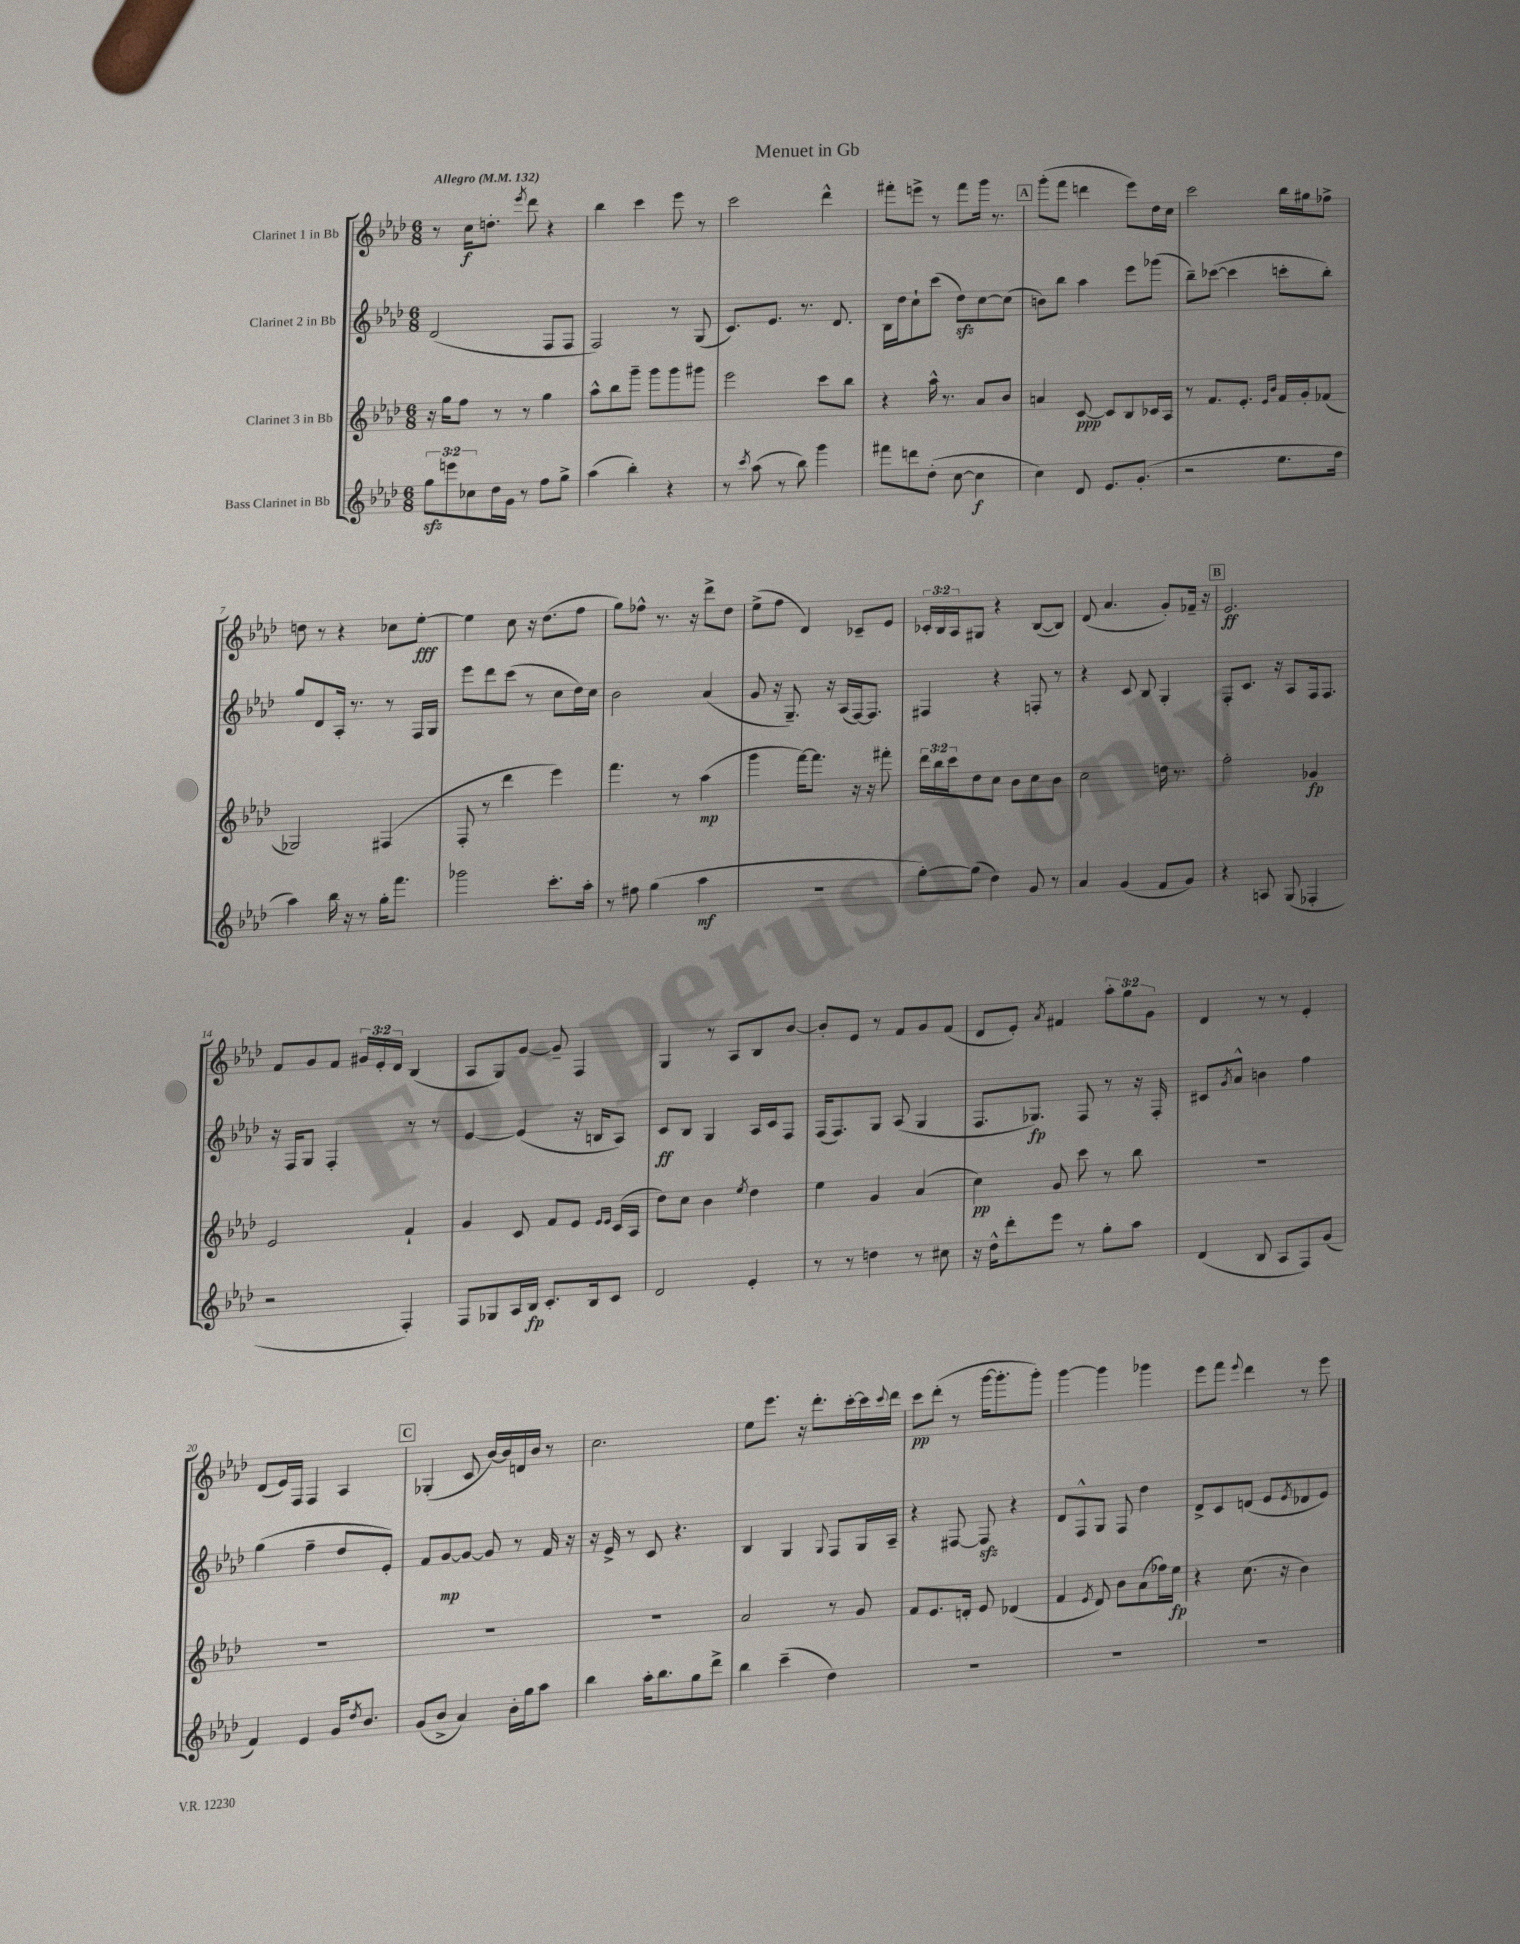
\header { title = "Menuet in Gb" }
<<
\new StaffGroup <<
\new Staff = "s0" \with { instrumentName = "Clarinet 1 in Bb" } {
    \clef treble \key aes \major \numericTimeSignature \time 6/8 \override Staff.TupletNumber.text = #tuplet-number::calc-fraction-text \tempo "Allegro" 4 = 132
    r8 c''16\f d''8.-. \acciaccatura { ees'''8 } des'''8 r4 |
    bes''4 c'''4 ees'''8 r8 |
    c'''2 des'''4-^ |
    fis'''8-. e'''8-> r8 fis'''8 g'''16 r8. |
    \mark \markup { \box "A" } g'''8-.( f'''8 d'''4 ees'''8) des''16 c''16 |
    c'''2 bes''16 gis''16 fes''8-> |
    d''8 r8 r4 ces''8 ees''8~-.\fff |
    ees''4 c''8 r16 des''8.( f''8 |
    g''8) fes''8-^ r8. r16 des'''8-> des''8 |
    ees''8->( f''8 des'4) ces'8-- ees'8 |
    \tuplet 3/2 { ces'16-. bes16 aes16 } gis8 r4 bes8~( bes8) |
    des'8( aes'4. g'8-.) fes'16-- r16 |
    \mark \markup { \box "B" } ees'2.\ff |
    f'8 g'8 f'8 \tuplet 3/2 { gis'16 ees'16-. des'16 } bes4( |
    aes8 g8) g'8~ g'8-- f4 |
    g4 r8 aes8 bes8 bes'8~ |
    bes'8-. ees'8 r8 f'8 g'8 f'8( |
    des'8 ees'8-.) \acciaccatura { aes'8 } fis'4 \tuplet 3/2 { aes''8-. g''8 g'8 } |
    des'4 r8 r8 ees'4-. |
    des'8( ees'16) f16 f4 aes4 |
    \mark \markup { \box "C" } ges4-.( c'8 bes'16~) bes'16 d'16 bes'16 r8 |
    c''2. |
    ees''8 ees'''8. r16 des'''8.-. c'''16~-. c'''16 \appoggiatura { c'''8 } des'''16 |
    c'''8\pp des'''8-.( r8 g'''16~ g'''8.-. g'''8-.) |
    g'''4~ g'''4 ges'''4 |
    ees'''8 f'''8 \appoggiatura { ees'''8 } des'''4 r8 ees'''8 \bar "|." |
}
\new Staff = "s1" \with { instrumentName = "Clarinet 2 in Bb" } {
    \clef treble \key aes \major \numericTimeSignature \time 6/8
    des'2( f8 f8 |
    f2) r8 g8( |
    c'8.) ees'8. r8. des'8. |
    bes16 des''16 c''8-! c'''8( des''8\sfz) c''8~ c''8( |
    \mark \markup { \box "A" } b'8) bes''8 aes''4 ees'''8 ges'''8( |
    bes''8--) ces'''8~( ces'''4 c'''8-. bes''8-.) |
    g''8 des'8 aes16-. r8. r8 f16 g16 |
    ees'''8 des'''8 c'''8( r8 c''8 des''16) c''16 |
    bes'2 aes'4( |
    g'8 r16 g8.--) r16 aes16( f16~) f8. |
    fis4 r4 f8-. r8 |
    r4 c'8 bes8 g4-. |
    \mark \markup { \box "B" } f8-. c'8. r16 aes8 f16 f8. |
    r16 f16 g8 f4-. r8 r8 |
    ees'4~ ees'4( r16 b16 aes8) |
    c'8\ff bes8 g4 aes16 c'16 f8 |
    f16( f8.) g8 aes8( g4 |
    f8. ges8.\fp) f8 r8 r16 f16-. |
    cis'8 \acciaccatura { g'8 } aes'8-^ b'4 f''4 |
    g''4( f''4-- des''8 ees'8-.) |
    \mark \markup { \box "C" } f'8 g'8~\mp g'8~ g'8 r8 f'16 r16 |
    r16 ees'16-> r8 c'8 r4. |
    bes4 g4 \appoggiatura { g8 } f8 g16 aes16-- |
    r4 fis8~ fis8\sfz r4 |
    des'8 f8-^ g8 f8 des''4 |
    des'8-> c'8 d'8( ees'8 \acciaccatura { ees'8 } des'8 ees'8) \bar "|." |
}
\new Staff = "s2" \with { instrumentName = "Clarinet 3 in Bb" } {
    \clef treble \key aes \major \numericTimeSignature \time 6/8 \override Staff.TupletNumber.text = #tuplet-number::calc-fraction-text
    r16 g''16 f''8 r8 r8 g''4 |
    aes''8-^ bes''8 g'''8-- g'''8 g'''8 gis'''8 |
    ees'''2 c'''8 bes''8 |
    r4 aes''16-^ r8. aes'8 bes'8 |
    \mark \markup { \box "A" } a'4 c'8~\ppp c'8 bes8 ces'16 aes16 |
    r8 f'8. ees'8.-. \grace { ees'16 bes'16 } f'16 g'16-. fes'8( |
    ges2) fis4( |
    f8-. r8 des'''4 ees'''4) |
    f'''4. r8 aes''4\mp( |
    g'''4 f'''16~) f'''8. r16 r16 fis'''8-. |
    \tuplet 3/2 { des'''16 bes''16 c'''16 } des''8 c''8 bes'8 c''8 bes'8 |
    c''2 d''16 r8. |
    \mark \markup { \box "B" } f''2-. ges'4\fp |
    ees'2 f'4-! |
    g'4 c'8 f'8 ees'8 \grace { ees'16 ees'16 } c'16( aes16 |
    des''8) c''8 bes'4 \acciaccatura { ees''8 } des''4 |
    ees''4 g'4 aes'4( |
    c''4\pp) g'8 c'''8 r8 bes''8 |
    R2. |
    R2. |
    \mark \markup { \box "C" } R2. |
    R2. |
    aes'2 r8 g'8 |
    f'8 ees'8. d'16-. ees'8 des'4( |
    f'4 \acciaccatura { ees'8 } des'8) bes'8 aes'8( fes''16) ees''16\fp |
    r4 c''8.( r16 bes'4) \bar "|." |
}
\new Staff = "s3" \with { instrumentName = "Bass Clarinet in Bb" } {
    \clef treble \key aes \major \numericTimeSignature \time 6/8 \override Staff.TupletNumber.text = #tuplet-number::calc-fraction-text
    \tuplet 3/2 { g''8\sfz e'''8 ces''8 } des''16 g'16 r8 f''8 g''8-> |
    aes''4( bes''4-.) r4 |
    r8 \acciaccatura { c'''8 } aes''8( r8 bes''8) g'''4 |
    fis'''8 d'''8 des''8-.( c''8~ c''4\f |
    \mark \markup { \box "A" } c''4) des'8 ees'8. g'8.-.( |
    r2 ees''8. f''16 |
    aes''4) bes''16 r16 r8 g''16-. f'''8. |
    ges'''2 c'''8.-. aes''16-. |
    r8 fis''8 g''4( aes''4\mf |
    R2. |
    g''8~-.) g''8( des''4) g'8 r8 |
    aes'4 g'4( f'8 g'8) |
    \mark \markup { \box "B" } r4 a8 g8( fes4-. |
    r2 f4-.) |
    f8 ges8 aes16 bes16\fp c'8.-. bes16 c'8 |
    des'2 ees'4-. |
    r8 r8 d''4 r8 cis''8 |
    r16 des''16-^ des'''8-. ees'''8 r8 g''8-. aes''8 |
    des'4( bes8 aes8 f8) g'8( |
    f'4) ees'4 g'16 \acciaccatura { des''8 } bes'8. |
    \mark \markup { \box "C" } g'8( bes'8-> aes'4) bes'16-. g''16 aes''8 |
    bes''4 aes''16-. bes''8. g''8 des'''8-> |
    bes''4 c'''4--( des''4) |
    R2. |
    R2. |
    R2. \bar "|." |
}
>>
>>
